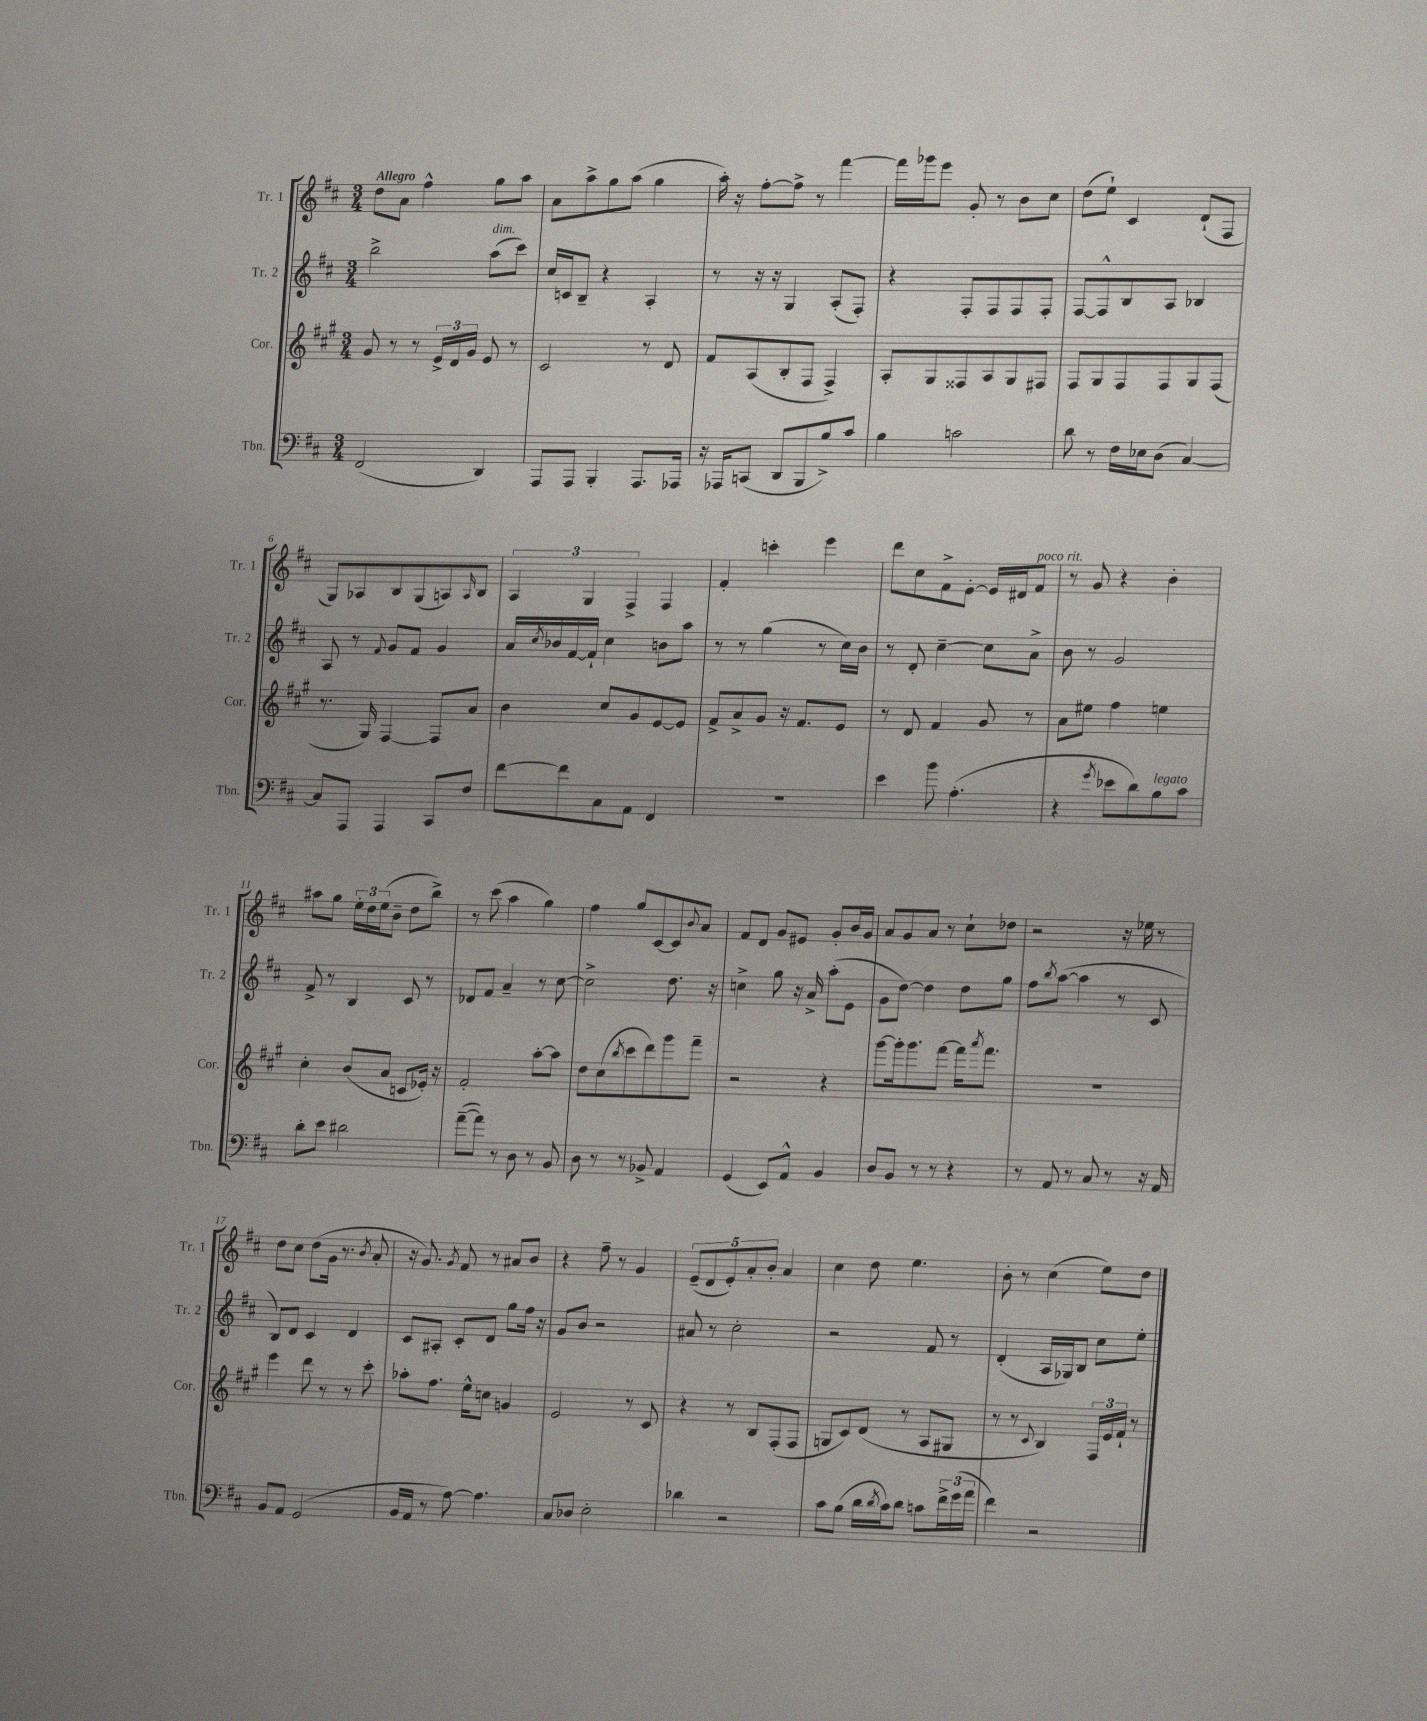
<<
\new StaffGroup <<
\new Staff = "s0" \with { instrumentName = "Tr. 1" shortInstrumentName = "Tr. 1" } {
    \clef treble \key d \major \numericTimeSignature \time 3/4 \tempo "Allegro"
    d''8 a'8 fis''4-^ g''8 a''8 |
    a'8 a''8-> g''8 a''8( g''4 |
    a''16-.) r16 fis''8~-. fis''8-> r8 fis'''4~ |
    fis'''16 ges'''16 e'''8 g'8-. r8 b'8 cis''8 |
    d''8( e''8-!) cis'4 d'8-!( fis8 |
    g8) aes8 b8 g8( a8) \grace { a16 } b8 |
    \tuplet 3/2 { a4 g4 fis4-> } fis4 |
    fis'4-. c'''4-. e'''4 |
    d'''8 cis''8 fis'8-> e'8~-. e'16 dis'16 fis'8^\markup { \italic "poco rit." } |
    r8 g'8 r4 b'4-. |
    ais''8 g''8 \tuplet 3/2 { e''16-. d''16 e''16( } b'8-- d''8 b''8->) |
    r8 cis'''8( a''4 g''4) |
    fis''4 g''8 cis'8~ cis'8 \appoggiatura { b'8 } a'8 |
    fis'8 d'8 g'8 eis'8 g'8-. b'16 g'16 |
    a'8 g'8 a'8 r8 cis''8-! des''8 |
    r2 r16 ees''16 r8 |
    d''8 cis''8 d''8( g'16 r8. \acciaccatura { b'8 } a'8-. |
    r16 g'8.) \acciaccatura { g'8 } fis'8 r8 ais'8 b'8 |
    r4 fis''8-- r8 g'4 |
    \tuplet 5/4 { e'8--( d'8 e'8-.) a'8-. b'8-. } a'4 |
    cis''4 d''8 e''4. |
    b'8-. r8 cis''4( e''8) d''8 \bar "|." |
}
\new Staff = "s1" \with { instrumentName = "Tr. 2" shortInstrumentName = "Tr. 2" } {
    \clef treble \key d \major \numericTimeSignature \time 3/4
    b''2-> a''8^\markup { \italic "dim." }( cis'''8) |
    cis''16 c'16 b8-- r4 a4-. |
    r8 r16 r16 g4 a8-.( fis8-.) |
    r4 fis8-. fis8 fis8 fis8-. |
    fis8~ fis8-^ b8 a8 bes4 |
    a8 r8 \appoggiatura { fis'8 } g'8 fis'8 g'4 |
    a'16 \acciaccatura { cis''8 } bes'16 fis'16~ fis'16-! cis''4 b'8 a''8 |
    r8 r8 g''4( r8 cis''16) b'16 |
    r8 d'8-. cis''4~-- cis''8 a'8-> |
    b'8 r8 g'2 |
    fis'8-> r8 b4 cis'8 r8 |
    des'8 fis'8 a'4-- r8 cis''8~ |
    cis''2-> d''8. r16 |
    c''4-> g''8 r16 a'16-> a''8-.( e'8 |
    g'8 d''8~) d''4 d''8 g''8 |
    fis''8 \acciaccatura { b''8 } a''8~( a''4 r8 cis'8 |
    b8) d'8 cis'4 d'4 |
    cis'8 ais8-. cis'8-. d'8 g''8 fis''16 r16 |
    g'8 b'8 r2 |
    ais'8 r8 cis''2-. |
    r2 fis'8 r8 |
    d'4-.( a16 ges16) b8 cis''8 e''8-. \bar "|." |
}
\new Staff = "s2" \with { instrumentName = "Cor." shortInstrumentName = "Cor." } {
    \clef treble \key a \major \numericTimeSignature \time 3/4
    gis'8 r8 r8 \tuplet 3/2 { e'16-> d'16 gis'16 } e'8 r8 |
    cis'2 r8 d'8 |
    fis'8 a8( b8-. fis8 fis4->) |
    a8-. gis8 fisis8 a8 gis8 fis8 |
    fis8 gis8 fis8 fis8 gis8 fis8( |
    r8. gis16) fis4~ fis8 a'8 |
    b'4 cis''8 gis'8 e'8~ e'8 |
    fis'8-> a'8-> gis'8 r16 fis'8. e'8 |
    r8 d'8 fis'4 gis'8 r8 |
    a'8 eis''8 fis''4 e''4 |
    cis''4-. b'8( a'8 c'8 ees'16-.) r16 |
    fis'2-. a''8~-. a''8 |
    d''8 cis''8( \acciaccatura { b''8 } cis'''8 d'''8) gis'''8 fis'''8-- |
    r2 r4 |
    gis'''8~ gis'''16-. gis'''8. fis'''8~ fis'''16 \acciaccatura { a'''8 } fis'''8. |
    R2. |
    e'''4 d'''8 r8 r8 cis'''8-. |
    aes''8-. fis''8. e''16-^ c''8 g'4 |
    e'2 r8 cis'8 |
    r4 r8 b8 fis8-.( fis8 |
    g8 cis'8) d'8( r8 a8 gis8 |
    r8 r8 \appoggiatura { cis'8 } b4) \tuplet 3/2 { fis16 e'16 fis'16-! } r8 \bar "|." |
}
\new Staff = "s3" \with { instrumentName = "Tbn." shortInstrumentName = "Tbn." } {
    \clef bass \key d \major \numericTimeSignature \time 3/4
    fis,2( d,4) |
    a,,8 a,,8 b,,4-. a,,8. aes,,16 |
    r16 aes,,16 c,8( d,8 b,,8 b8->) cis'8 |
    b4 c'2 |
    d'8 r8 fis16 ees16 d8( cis4~) |
    cis8 a,,8 a,,4 cis,8 fis8 |
    fis'8~ fis'8 cis8 a,8 fis,4 |
    R2. |
    e'4 b'8 a4.-.( |
    r4 \acciaccatura { g'8 } ees'8 d'8) b8^\markup { \italic "legato" } cis'8 |
    d'8-. e'8 dis'2 |
    a'8~--( a'8) r8 d8 r8 b,8 |
    d8 r8 r8 bes,8-> a,4 |
    g,4( e,8) a,8-^ b,4 |
    d8 b,8 r8 r8 r4 |
    r8 a,8 r8 cis8 r8 r16 a,16 |
    b,8 a,8 g,2( |
    b,16 a,16 r8 a8~) a4. |
    cis8 des8 e2-. |
    des'4 r2 |
    cis'8 b8( d'16 \acciaccatura { d'8 } cis'16) d'8 c'8 \tuplet 3/2 { fis'16-> g'16( a'16 } |
    fis'4) r2 \bar "|." |
}
>>
>>
